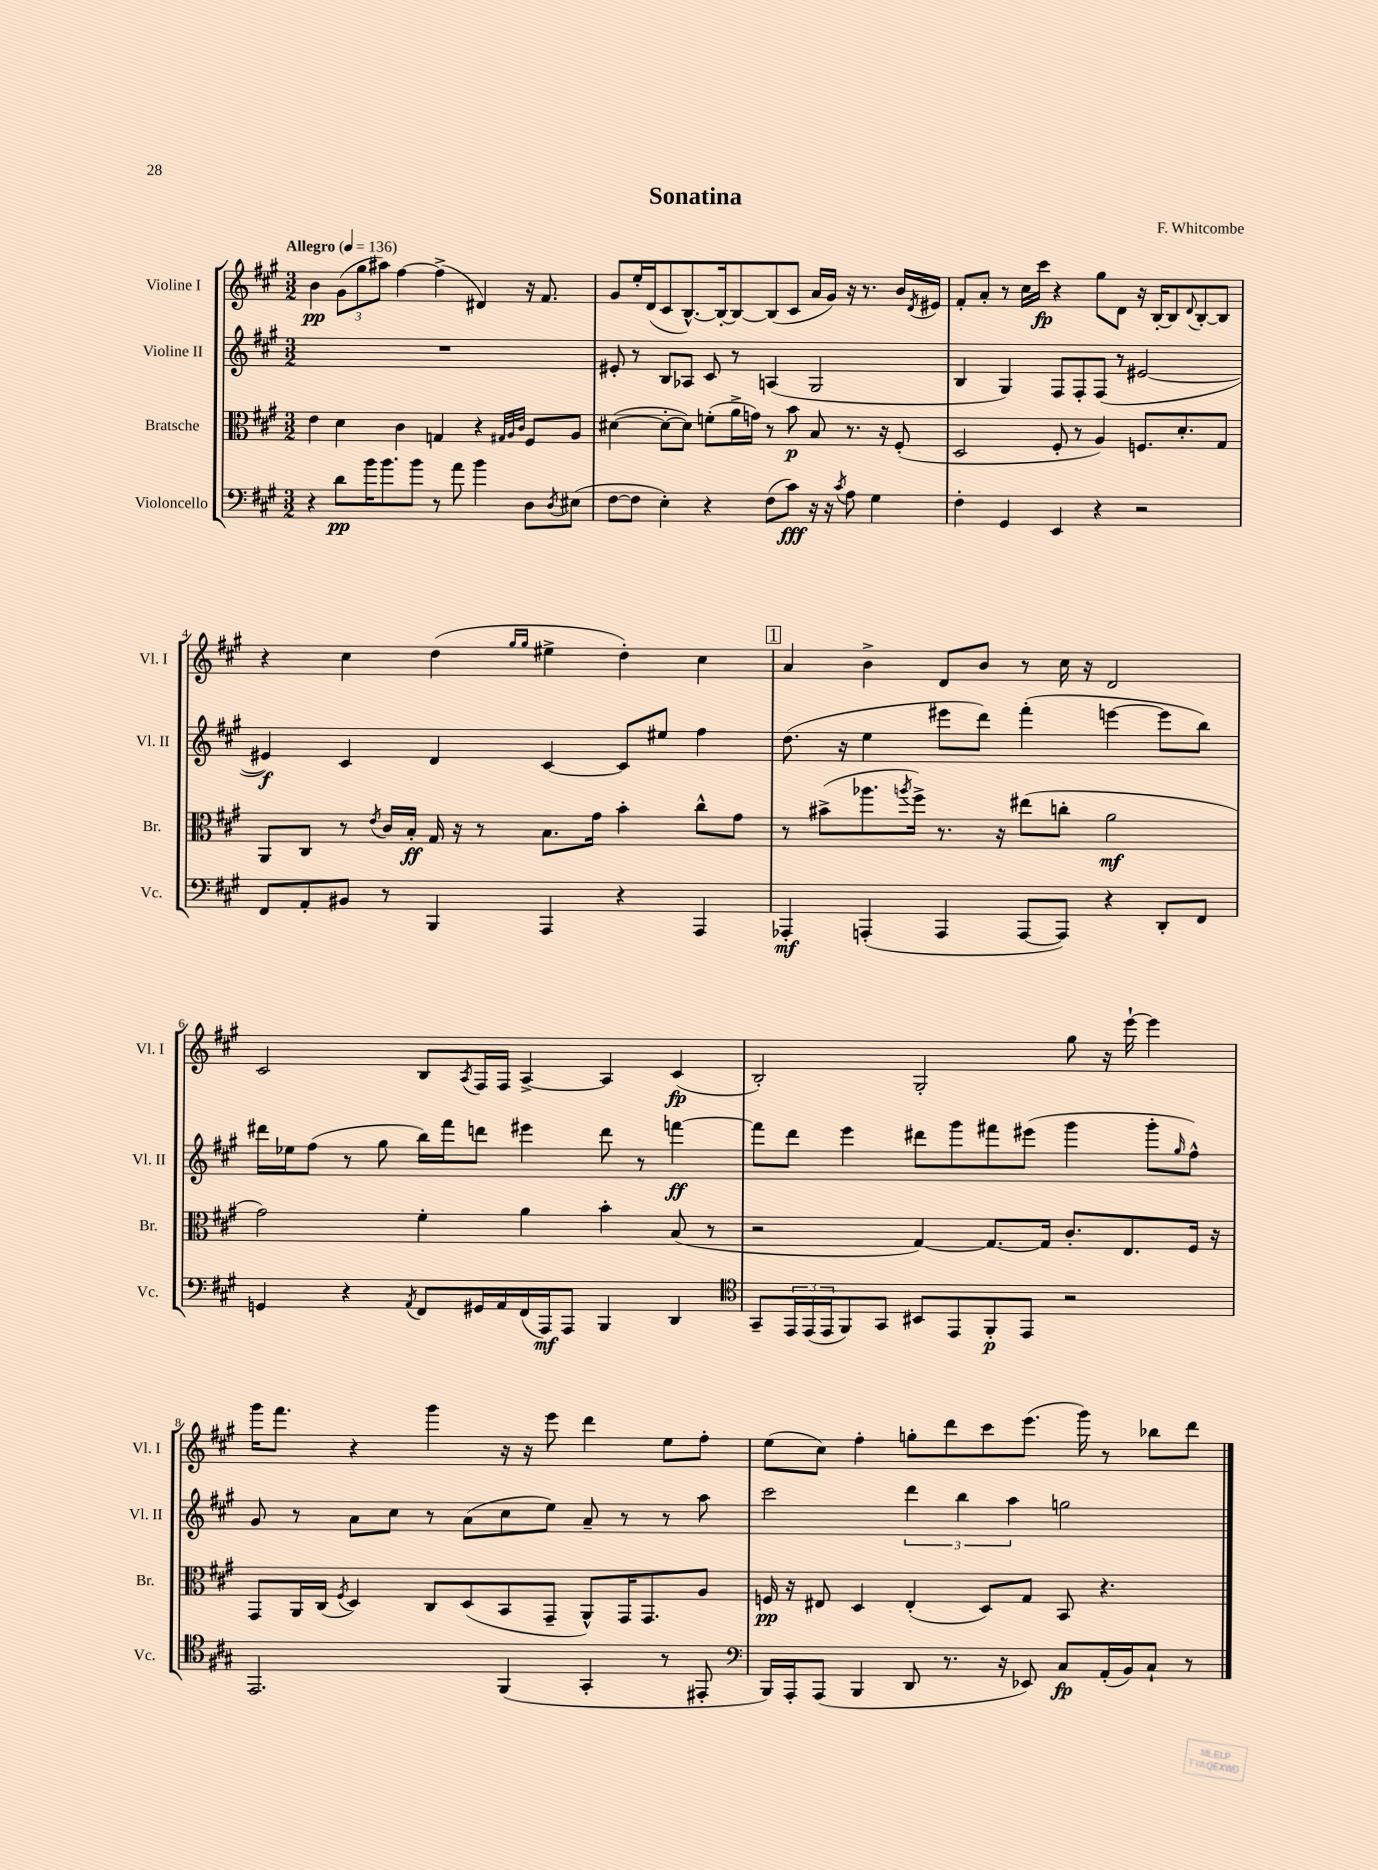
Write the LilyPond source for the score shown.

\header { title = "Sonatina" composer = "F. Whitcombe" }
<<
\new StaffGroup <<
\new Staff = "s0" \with { instrumentName = "Violine I" shortInstrumentName = "Vl. I" } {
    \clef treble \key a \major \numericTimeSignature \time 3/2 \tempo "Allegro" 4 = 136
    b'4\pp \tuplet 3/2 { gis'8( gis''8 ais''8) } fis''4~ fis''4->( dis'4) r16 fis'8. |
    gis'8 e''16-. d'16( cis'8 b8.~-^) b16~-. b8~ b8( cis'8 a'16 gis'16) r16 r8. b'16 \acciaccatura { d'8 } eis'16 |
    fis'8-. a'8-. r8 cis''16 cis'''16\fp r4 gis''8 d'8 r16 b16~-. b8 \appoggiatura { d'8 } b8~-. b8 |
    r4 cis''4 d''4( \grace { gis''16 gis''16 } eis''4-> d''4-.) cis''4 |
    \mark \markup { \box "1" } a'4 b'4-> d'8 b'8 r8 cis''16 r16 d'2 |
    cis'2 b8 \acciaccatura { a8 } fis16 fis16 a4~-> a4 cis'4\fp( |
    b2-.) gis2-. gis''8 r16 e'''16~-! e'''4 |
    gis'''16 fis'''8. r4 gis'''4 r16 r16 e'''8 d'''4 e''8 fis''8-. |
    e''8( cis''8) fis''4-. g''8-. d'''8 cis'''8 e'''8.( gis'''16) r8 bes''8 d'''8 \bar "|." |
}
\new Staff = "s1" \with { instrumentName = "Violine II" shortInstrumentName = "Vl. II" } {
    \clef treble \key a \major \numericTimeSignature \time 3/2
    R1. |
    eis'8-. r8 b8 aes8 cis'8 r8 a4( gis2 |
    b4 gis4) fis8 fis8-. fis8( r8 eis'2~ |
    eis'4\f) cis'4 d'4 cis'4~ cis'8 eis''8 fis''4 |
    \mark \markup { \box "1" } d''8.( r16 e''4 eis'''8 d'''8) fis'''4-.( e'''4~ e'''8 b''8) |
    dis'''16 ees''16 fis''8( r8 gis''8 b''16) fis'''16 d'''8 eis'''4 d'''8 r8 f'''4~\ff |
    f'''8 d'''8 e'''4 dis'''8 gis'''8 fis'''8 eis'''8( gis'''4 gis'''8-. \grace { gis''16 } fis''8-^) |
    gis'8 r8 a'8 cis''8 r8 a'8( cis''8 e''8) a'8-- r8 r8 a''8 |
    cis'''2 \tuplet 3/2 { d'''4 b''4 a''4 } g''2 \bar "|." |
}
\new Staff = "s2" \with { instrumentName = "Bratsche" shortInstrumentName = "Br." } {
    \clef alto \key a \major \numericTimeSignature \time 3/2
    e'4 d'4 cis'4 g4 r4 \grace { gis32 a32 cis'32 } fis8 a8 |
    dis'4~( dis'8~-. dis'8) f'8-.( a'16-> g'16) r8 b'8\p b8 r8. r16 fis8-.( |
    d2 fis8-. r8 a4) f8. d'8.-. gis8 |
    a,8 cis8 r8 \acciaccatura { e'8 } cis'16 b16-.\ff gis16 r16 r8 b8. gis'16 b'4-. cis''8-^ gis'8 |
    \mark \markup { \box "1" } r8 bis'8->( aes''8. \acciaccatura { a''8 } fis''16->) r8. r16 eis''8( c''8-. a'2\mf |
    gis'2) fis'4-. a'4 b'4-. b8( r8 |
    r2 gis4~) gis8.~ gis16 cis'8.-. e8. fis16 r16 |
    gis,8 a,16 cis16( \acciaccatura { fis8 } d4) cis8 d8( b,8 gis,8-- a,8-^) gis,16 gis,8. a8 |
    f16\pp r16 eis8 d4 eis4-.( d8) gis8 b,8 r4. \bar "|." |
}
\new Staff = "s3" \with { instrumentName = "Violoncello" shortInstrumentName = "Vc." } {
    \clef bass \key a \major \numericTimeSignature \time 3/2
    r4 d'8\pp b'16 b'8. b'8 r8 a'8 b'4 d8 \acciaccatura { d8 } eis8( |
    fis8~ fis8 e4-.) r4 fis8( cis'8\fff) r16 r16 \acciaccatura { cis'8 } a8 gis4 |
    fis4-. gis,4 e,4 r4 r2 |
    fis,8 a,8-. bis,8 r8 b,,4 a,,4 r4 a,,4 |
    \mark \markup { \box "1" } aes,,4-.\mf a,,4-.( a,,4 a,,8~ a,,8) r4 d,8-. fis,8 |
    g,4 r4 \acciaccatura { a,8 } fis,8 gis,16 a,16 fis,16( a,,16\mf) a,,8 b,,4 d,4 |
    \clef tenor gis,8-- \tuplet 3/2 { e,16 e,16( e,16 } fis,8) gis,8 bis,8 e,8 fis,8-.\p e,8 r2 |
    e,2. fis,4( gis,4-. r8 eis,8-. |
    \clef bass b,,16) a,,16-. a,,8( b,,4 d,8 r8. r16 ees,8) cis8\fp a,16-.( b,16) cis8-! r8 \bar "|." |
}
>>
>>
